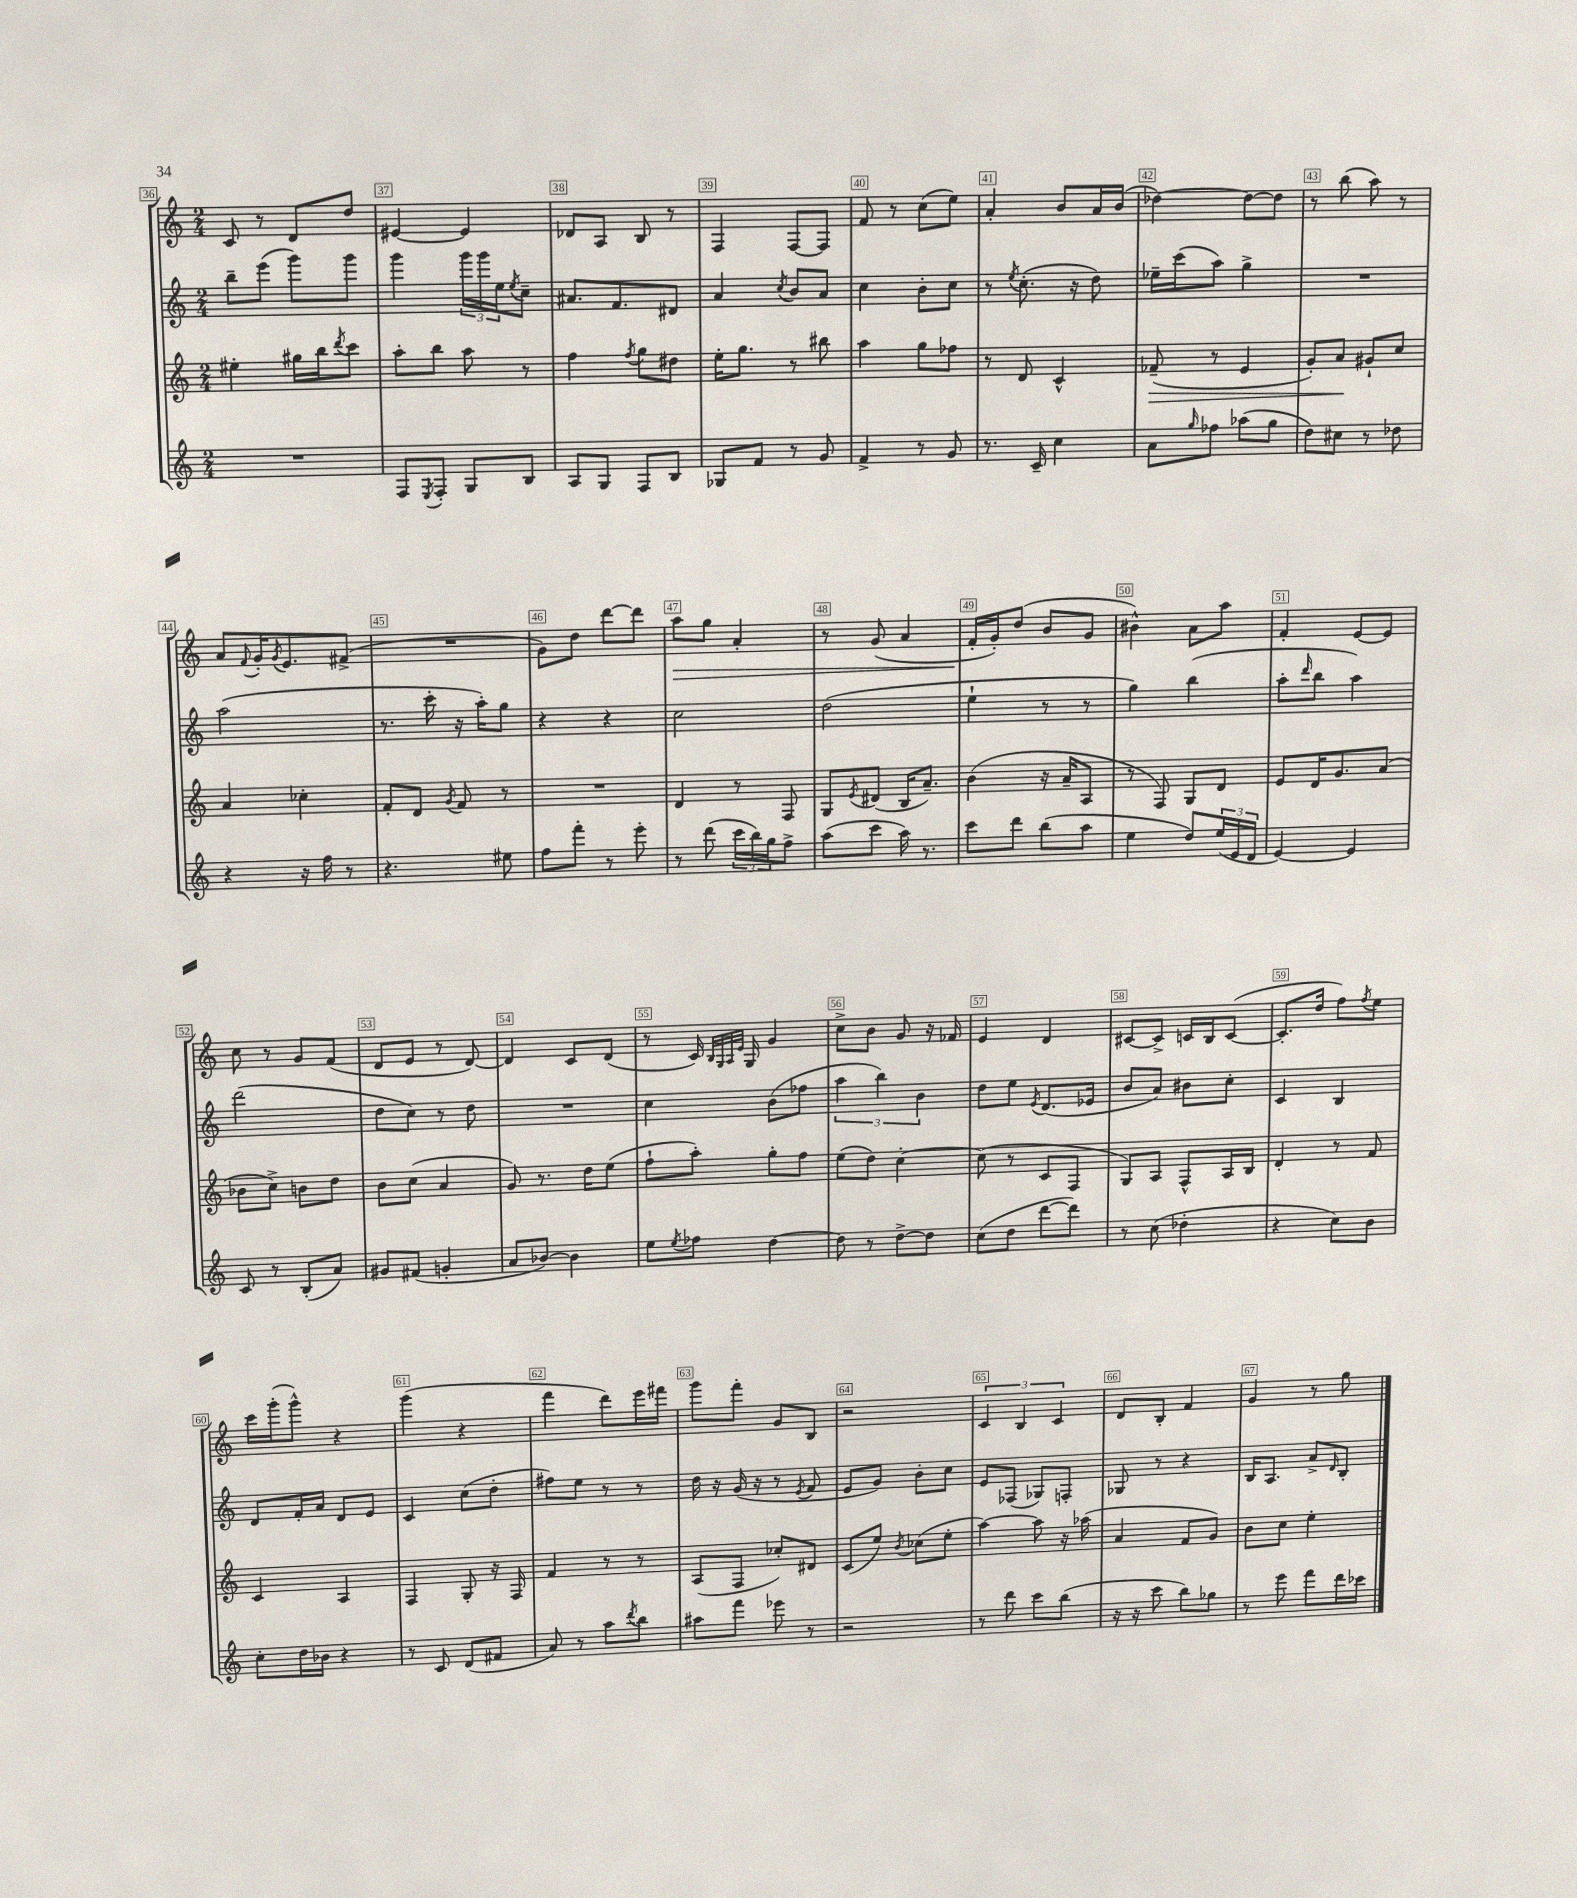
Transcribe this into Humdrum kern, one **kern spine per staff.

**kern	**kern	**dynam	**kern	**kern	**dynam
*part4	*part3	*part3	*part2	*part1	*part1
*staff4	*staff3	*staff3	*staff2	*staff1	*staff1
*clefG2	*clefG2	*	*clefG2	*clefG2	*
*k[]	*k[]	*	*k[]	*k[]	*
*M2/4	*M2/4	*	*M2/4	*M2/4	*
=36	=36	=36	=36	=36	=36
2r	4ee#X'\	.	8bb~\L	8c/	.
.	.	.	(8eee\J	8r	.
.	16gg#X\LL	.	8ggg\L)	8d/L	.
.	16bb\J	.	.	.	.
.	8qddd/	.	.	.	.
.	8ccc\J	.	8ggg\J	8dd/J	.
=37	=37	=37	=37	=37	=37
8F/L	8aa'\L	.	4ggg\	[4e#X/	.
8qE/	.	.	.	.	.
8F'/J	8bb\J	.	.	.	.
8G/L	8aa\	.	24ggg\LL	4e#/]	.
.	.	.	24ggg\	.	.
.	.	.	24ee\J	.	.
.	.	.	8qee/	.	.
8B/J	8r	.	8cc~\J	.	.
=38	=38	=38	=38	=38	=38
8A/L	4ff\	.	8.a#X/L	8d-X/L	.
8G/J	.	.	.	8A/J	.
.	.	.	8.f/	.	.
.	8qff/	.	.	.	.
8F/L	8gg\L	.	.	8B/	.
8B/J	8dd#X\J	.	8d#X/J	8r	.
=39	=39	=39	=39	=39	=39
8G-X/L	16ee'\KL	.	4a/	4F/	.
.	8.gg\J	.	.	.	.
8f/J	.	.	.	.	.
.	.	.	8qcc/	.	.
8r	8r	.	8b/L	[8F/L	.
8g/	8bb#X\	.	8a/J	8F/J]	.
=40	=40	=40	=40	=40	=40
4f^/	4aa\	.	4cc\	8f/	.
.	.	.	.	8r	.
8r	8gg\L	.	8b'\L	(8cc\L	.
8g/	8ff-X\J	.	8cc\J	8ee\J)	.
=41	=41	=41	=41	=41	=41
8.r	8r	.	8r	4a'/	.
.	.	.	8qee/	.	.
.	8d/	.	(8.cc'\	.	.
16c~/	.	.	.	.	.
4cc\	4c^^/	.	.	8b/L	.
.	.	.	16r	.	.
.	.	.	8dd\)	16a/L	.
.	.	.	.	(16b/JJ	.
=42	=42	=42	=42	=42	=42
!	!	!LO:HP:b	!	!	!
8a\L	(8f-X~/	>	16ee-X~\LL	[4dd-X\)	.
.	.	.	(16ccc\J	.	.
16qqgg/	.	.	.	.	.
8ff-X\J	8r	.	8aa\J)	.	.
(8aa-X\L	4e/	.	4gg^\	8dd-\L_	.
8gg\J	.	.	.	8dd-\J]	.
=43	=43	=43	=43	=43	=43
8dd\L)	8g'/L)	.	2r	8r	.
8cc#X\J	8a/J	.	.	(8bb\	.
8r	8g#X`/L	]	.	8aa\)	.
8dd-X\	8cc/J	.	.	8r	.
!!LO:LB:g=z
=44	=44	=44	=44	=44	=44
4r	4a/	.	(2aa\	8a/L	.
.	.	.	.	8qqf/	.
.	.	.	.	16g'/K	.
.	.	.	.	8qg/	.
.	.	.	.	8.e/	.
16r	4cc-X'\	.	.	.	.
16ff\	.	.	.	.	.
8r	.	.	.	(8f#X^/J	.
=45	=45	=45	=45	=45	=45
4.r	8f'/L	.	8.r	2r	.
.	8d/J	.	.	.	.
.	.	.	16ccc'\	.	.
.	8qg/	.	.	.	.
.	8f/	.	16r	.	.
.	.	.	16aa'\KL)	.	.
8ee#X\	8r	.	8gg\J	.	.
=46	=46	=46	=46	=46	=46
8ff\L	2r	.	4r	8g\L)	.
8fff'\J	.	.	.	8dd\J	.
8r	.	.	4r	[8ddd\L	.
8eee'\	.	.	.	8ddd\J]	.
=47	=47	=47	=47	=47	=47
!	!	!	!	!	!LO:HP:b
8r	4d/	.	2cc\	8aa\L	>
(8ddd\	.	.	.	8gg\J	.
24ccc\LL	8r	.	.	4a'/	.
24bb\)	.	.	.	.	.
24gg\J	.	.	.	.	.
8ff^\J	8F/	.	.	.	.
=48	=48	=48	=48	=48	=48
(8aa\L	8G/L	.	(2dd\	8r	.
.	8qe/	.	.	.	.
8ccc\J	(8d#X/J	.	.	(8g/	.
16aa\)	16B/KL	.	.	4a/	.
8.r	8.a~/J)	.	.	.	.
=49	=49	=49	=49	=49	=49
8ccc\L	(4b\	.	4ee`\	16f'/LL	.
.	.	.	.	16g'/J)	]
8ddd\J	.	.	.	(8dd/J	.
(8bb\L	16r	.	8r	8b/L	.
.	16a~/KL	.	.	.	.
8aa\J	8A/J	.	8r	8g/J	.
=50	=50	=50	=50	=50	=50
4ee\	8r	.	4gg\)	4b#X^^\)	.
.	8F/)	.	.	.	.
8dd/L)	8G/L	.	(4bb\	8a\L	.
(24ee/L	8d/J	.	.	8aa\J	.
24e/	.	.	.	.	.
24d/JJ	.	.	.	.	.
=51	=51	=51	=51	=51	=51
[4e/)	8e/L	.	8aa'\L	4f'/	.
.	.	.	16qqddd/	.	.
.	16d/K	.	8bb\J	.	.
.	8.g/	.	.	.	.
4e/]	.	.	4aa\)	[8e/L	.
.	(8a/J	.	.	8e/J]	.
!!LO:LB:g=z
=52	=52	=52	=52	=52	=52
8c/	8b-X\L	.	(2ddd\	8cc\	.
8r	8cc^\J)	.	.	8r	.
(8B'/L	8bn\L	.	.	8g/L	.
8a/J)	8dd\J	.	.	(8f/J	.
=53	=53	=53	=53	=53	=53
8g#X/L	8b\L	.	8dd\L	8d/L	.
(8f#X/J	(8cc\J	.	8cc\J)	8e/J	.
4gn'/	4a/	.	8r	8r	.
.	.	.	8dd\	[8d/)	.
=54	=54	=54	=54	=54	=54
8a/L	8g/)	.	2r	4d/]	.
[8b-X/J)	8.r	.	.	.	.
4b-\]	.	.	.	8c/L	.
.	16dd\KL	.	.	.	.
.	(8ee\J	.	.	(8d/J	.
=55	=55	=55	=55	=55	=55
8ee\L	8ff`\L	.	4cc\	8r	.
8qee/	.	.	.	.	.
8ff-X\J	8aa'\J)	.	.	16c/)	.
.	.	.	.	32qqB/LLL	.
.	.	.	.	32qqG/	.
.	.	.	.	32qqA/	.
.	.	.	.	32qqe/JJJ	.
.	.	.	.	16G/	.
[4dd\	8gg'\L	.	(8b\L	4g/	.
.	8ff\J	.	8ff-X\J	.	.
=56	=56	=56	=56	=56	=56
8dd\]	(8ee\L	.	6aa\	8cc^\L	.
8r	8dd\J)	.	.	8b\J	.
.	.	.	6bb\)	.	.
[8dd^\L	[4cc'\	.	.	8g/	.
.	.	.	6b\	.	.
8dd\J]	.	.	.	16r	.
.	.	.	.	16f-X/	.
=57	=57	=57	=57	=57	=57
(8cc\L	(8cc\]	.	8dd\L	4e/	.
8dd\J	8r	.	8ee\J	.	.
.	.	.	8qe/	.	.
[8ddd\L	8c/L	.	(8.d/L	4d/	.
8ddd\J])	8F/J	.	.	.	.
.	.	.	16e-X/Jk	.	.
=58	=58	=58	=58	=58	=58
8r	8G/L)	.	8b/L	[8c#X/L	.
(8cc\	8A/J	.	8a/J)	8c#^/J]	.
4dd-X'\	8F^^/L	.	8b#X\L	16cn/LL	.
.	.	.	.	16B/J	.
.	16A/L	.	8cc'\J	([8c/J	.
.	16B/JJ	.	.	.	.
=59	=59	=59	=59	=59	=59
4r	4d'/	.	4c/	8.c'/L]	.
.	.	.	.	16dd/Jk	.
8cc\L)	8r	.	4B/	8ff\L)	.
.	.	.	.	8qff/	.
8b\J	8f/	.	.	8ee\J	.
!!LO:LB:g=z
=60	=60	=60	=60	=60	=60
8cc'\L	4c/	.	8d/L	16ccc\LL	.
.	.	.	.	(16ggg'\J	.
16dd\L	.	.	16f'/L	8ggg^^\J)	.
16b-X\JJ	.	.	16a/JJ	.	.
4r	4A/	.	8d/L	4r	.
.	.	.	8e/J	.	.
=61	=61	=61	=61	=61	=61
8r	4F/	.	4c/	(4ggg\	.
8c/	.	.	.	.	.
(8d/L	8G'/	.	(8cc\L	4r	.
8f#X/J	16r	.	8dd'\J	.	.
.	16F/	.	.	.	.
=62	=62	=62	=62	=62	=62
8a/)	4f/	.	8ff#X\L)	4fff\	.
8r	.	.	8ee\J	.	.
8aa\L	8r	.	8r	8ddd\L)	.
8qddd/	.	.	.	.	.
8bb\J	8r	.	8r	16eee\L	.
.	.	.	.	16fff#X\JJ	.
=63	=63	=63	=63	=63	=63
8aa#X\L	(8A/L	.	16dd\	8ggg\L	.
.	.	.	16r	.	.
8fff\J	8F/J	.	(16g/	8fff'\J	.
.	.	.	16r	.	.
8eee-X\	8cc-X'/L)	.	8r	8g/L	.
.	.	.	8qe/	.	.
8r	8d#X/J	.	8f/	8B/J	.
=64	=64	=64	=64	=64	=64
2r	(8c/L	.	8e/L	2r	.
.	8ee/J)	.	8g/J)	.	.
.	8qb/	.	.	.	.
.	(8cc-X\L	.	8b'\L	.	.
.	8ee'\J	.	8cc\J	.	.
=65	=65	=65	=65	=65	=65
8r	[4aa\)	.	8e/L	6c/	.
8ddd\	.	.	(8F-X/J	.	.
.	.	.	.	6B/	.
8ccc\L	8aa\]	.	8G-X/L)	.	.
.	.	.	.	6c/	.
(8bb\J	16r	.	8Fn'/J	.	.
.	(16aa-X\	.	.	.	.
=66	=66	=66	=66	=66	=66
16r	4a/	.	8G-X/	8d/L	.
16r	.	.	.	.	.
8ccc\	.	.	8r	8B'/J	.
8bb\L)	8f/L	.	4r	4f/	.
8gg-X\J	8g/J)	.	.	.	.
=67	=67	=67	=67	=67	=67
8r	8b\L	.	16B/KL	4g/	.
.	.	.	8.A/J	.	.
8eee\	8cc\J	.	.	.	.
8fff\L	4ee'\	.	8a^/L	8r	.
.	.	.	16qqd/	.	.
16ddd\L	.	.	8B'/J	8gg\	.
16ccc-X\JJ	.	.	.	.	.
==	==	==	==	==	==
*-	*-	*-	*-	*-	*-
